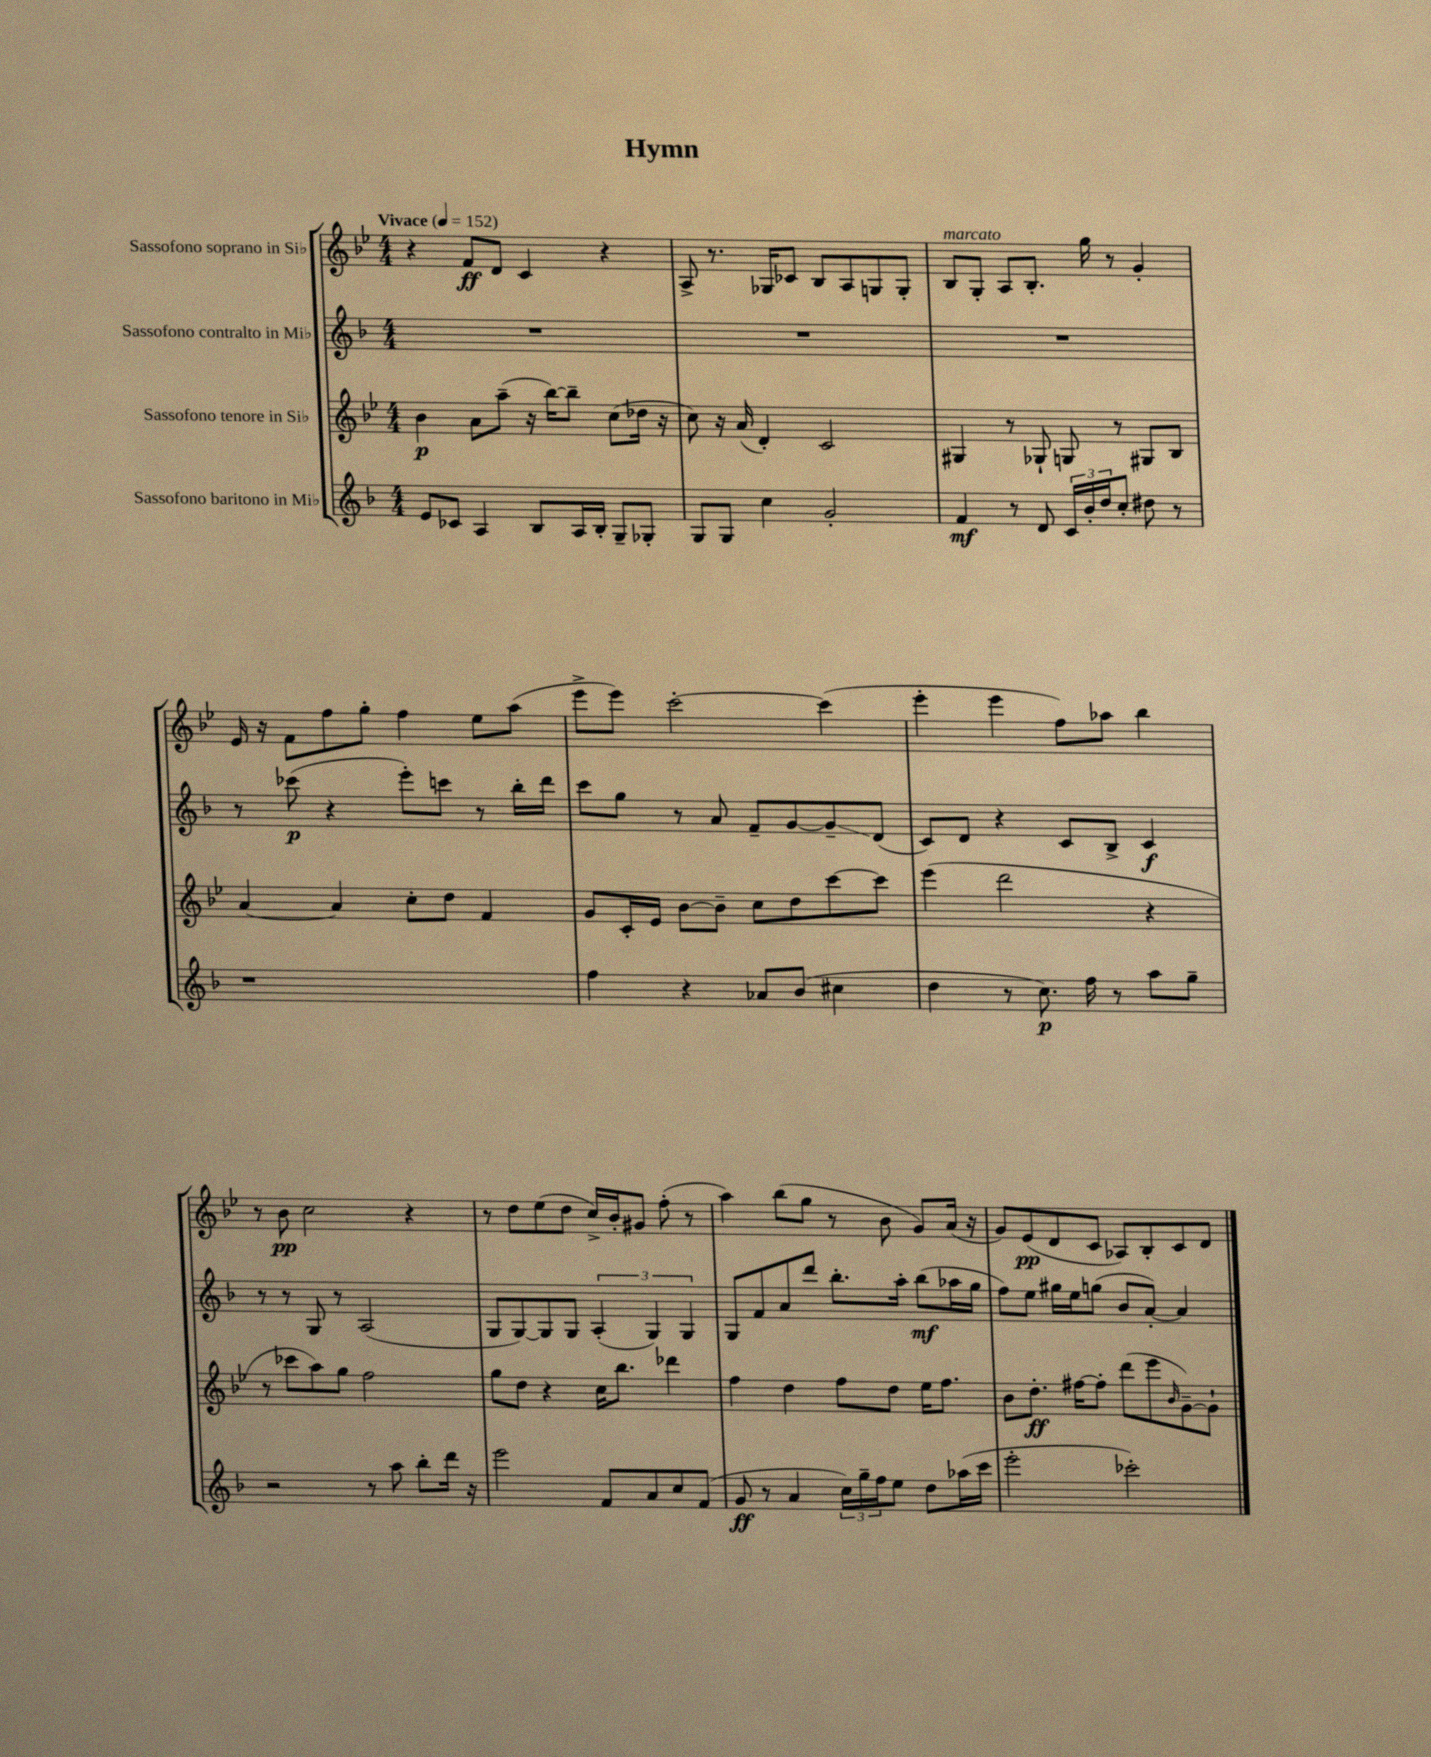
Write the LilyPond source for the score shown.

\header { title = "Hymn" }
<<
\new StaffGroup <<
\new Staff = "s0" \with { instrumentName = "Sassofono soprano in Sib" } {
    \clef treble \key bes \major \numericTimeSignature \time 4/4 \tempo "Vivace" 4 = 152
    r4 f'8\ff d'8 c'4 r4 |
    a8-> r8. ges16 ces'8 bes8 a8 g8 g8-. |
    bes8^\markup { \italic "marcato" } g8-. a8 bes8.-. g''16 r8 g'4-. |
    ees'16 r16 f'8 f''8 g''8-. f''4 ees''8 a''8( |
    ees'''8-> ees'''8) c'''2~-. c'''4( |
    ees'''4-. ees'''4 f''8) aes''8 bes''4 |
    r8 bes'8\pp c''2 r4 |
    r8 d''8 ees''8( d''8 c''16->) bes'16-. gis'8 f''8-.( r8 |
    a''4) bes''8( g''8 r8 bes'8 g'8) a'16( r16 |
    g'8) ees'8\pp( d'8 c'8 aes8) bes8-. c'8 d'8 \bar "|." |
}
\new Staff = "s1" \with { instrumentName = "Sassofono contralto in Mib" } {
    \clef treble \key f \major \numericTimeSignature \time 4/4
    R1 |
    R1 |
    R1 |
    r8 ces'''8\p( r4 e'''8-.) c'''8 r8 bes''16-. d'''16 |
    c'''8 g''8 r8 a'8 f'8-- g'8~ g'8--\glissando d'8( |
    c'8) d'8 r4 c'8 bes8-> c'4\f |
    r8 r8 g8 r8 a2( |
    g8 g8~) g8 g8 \tuplet 3/2 { a4-.( g4) g4 } |
    g8 f'8 a'8 d'''8 bes''8.-. a''16-. bes''8\mf( aes''16 g''16 |
    f''8) e''8 gis''16 e''16 g''8( bes'8 a'8~-.) a'4 \bar "|." |
}
\new Staff = "s2" \with { instrumentName = "Sassofono tenore in Sib" } {
    \clef treble \key bes \major \numericTimeSignature \time 4/4
    bes'4\p a'8 a''8--( r16 bes''16~) bes''8-- c''8( des''16 r16 |
    c''8) r16 a'16( d'4-.) c'2 |
    gis4 r8 ges8-! g8 r8 gis8 bes8 |
    a'4~ a'4 c''8-. d''8 f'4 |
    g'8 c'16-. ees'16 bes'8~ bes'8-- c''8 d''8 c'''8~ c'''8 |
    ees'''4( d'''2 r4 |
    r8 ces'''8 a''8) g''8 f''2 |
    g''8 d''8 r4 c''16 bes''8. des'''4 |
    f''4 d''4 f''8 d''8 ees''16 f''8. |
    bes'8 d''8.-.\ff fis''16~ fis''8-. d'''8( ees'''8 \grace { bes'16 } g'8~--) g'8-! \bar "|." |
}
\new Staff = "s3" \with { instrumentName = "Sassofono baritono in Mib" } {
    \clef treble \key f \major \numericTimeSignature \time 4/4
    e'8 ces'8 a4 bes8 a16 bes16-. g8-- ges8-. |
    g8 g8 c''4 g'2-. |
    f'4\mf r8 d'8 \tuplet 3/2 { c'16 bes'16-. d''16 } c''8-. dis''8 r8 |
    r1 |
    f''4 r4 aes'8 bes'8( cis''4 |
    d''4 r8 c''8.\p) f''16 r8 a''8 g''8-- |
    r2 r8 a''8 bes''8-. d'''16 r16 |
    e'''2 f'8 a'8 c''8 f'8( |
    g'8\ff r8 a'4 \tuplet 3/2 { c''16) g''16-- f''16 } e''8 d''8 aes''16( c'''16 |
    e'''2-. ces'''2-.) \bar "|." |
}
>>
>>
\layout { \context { \Score \remove "Bar_number_engraver" } }
